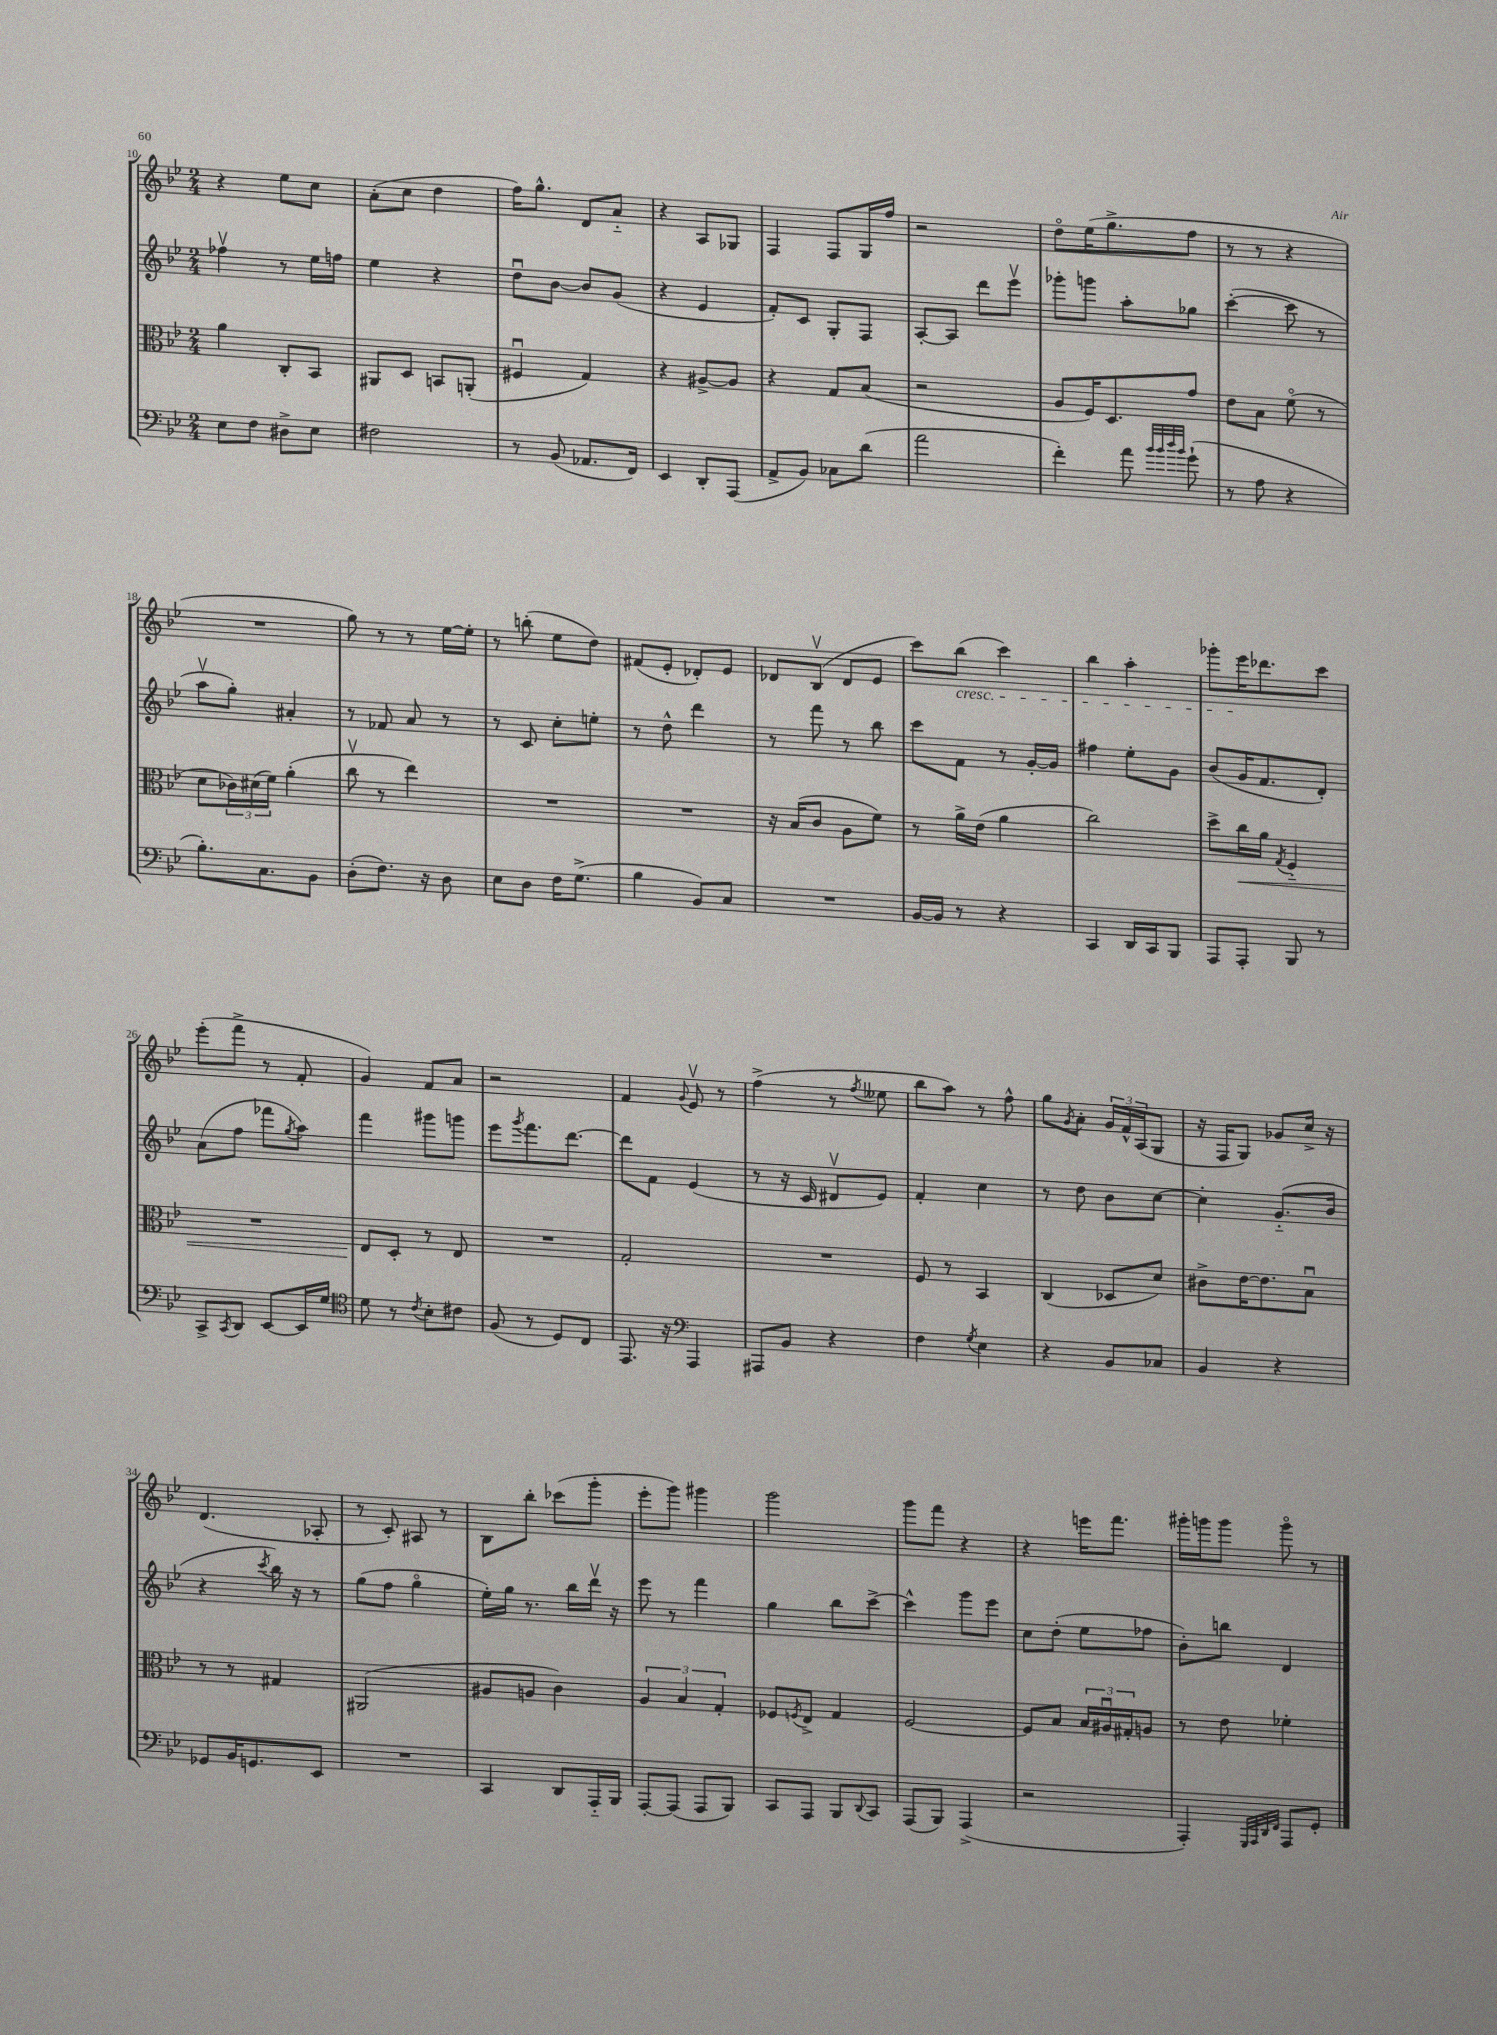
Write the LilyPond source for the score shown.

<<
\new StaffGroup <<
\new Staff = "s0" {
    \clef treble \key bes \major \numericTimeSignature \time 2/4
    r4 ees''8 c''8 |
    a'8-.( c''8 d''4 |
    f''16) g''8.-^ d'8 a'8-_ |
    r4 a8 ges8 |
    f4 f8 g16 f''16 |
    r2 |
    d''8\flageolet ees''16( g''8.-> f''8 |
    r8 r8 r4 |
    R2 |
    g''8) r8 r8 ees''16~ ees''16-. |
    r8 b''8-.( ees''8 d''8) |
    fis'8( ees'8-. des'8-.) ees'8 |
    des'8 bes8\upbow( des'8 ees'8 |
    c'''8) bes''8\cresc( c'''4) |
    bes''4 a''4-. |
    ges'''8-. ees'''16\! des'''8. c'''8 |
    ees'''8-.( f'''8-> r8 f'8-. |
    g'4) f'8 a'8 |
    r2 |
    f'4 \appoggiatura { g'8 } ees'8\upbow r8 |
    f''4->( r8 \acciaccatura { f''8 } eeses''8 |
    bes''8 a''8) r8 f''8-^ |
    g''8 \acciaccatura { g'8 } a'8-. \tuplet 3/2 { g'16 f'16-^ a16( } g8 |
    r16 f16 g8) ges'8 c''16-> r16 |
    d'4.( aes8-. |
    r8 c'8-.) ais8 r8 |
    bes8 bes''8-. ces'''8( g'''8-. |
    ees'''8-. g'''8) gis'''4 |
    g'''2 |
    g'''8 f'''8 r4 |
    r4 e'''16 f'''8. |
    gis'''16-. g'''16 g'''8 g'''8\flageolet r8 \bar "|." |
}
\new Staff = "s1" {
    \clef treble \key bes \major \numericTimeSignature \time 2/4
    fes''4\upbow r8 ees''16 f''16 |
    ees''4 r4 |
    d''8\downbow bes'8~ bes'8 g'8( |
    r4 ees'4 |
    f'8-.) c'8 g8-. f8 |
    a8~-. a8 d'''8 ees'''8\upbow |
    ges'''8-. g'''8 a''8-. ges''8 |
    c'''4~-.( c'''8 r8 |
    a''8\upbow g''8-.) ais'4-. |
    r8 fes'8 a'8 r8 |
    r8 c'8 c''8-. e''8-. |
    r8 d''8-^ d'''4 |
    r8 f'''8 r8 bes''8 |
    c'''8 f'8 r8 g'16~-. g'16 |
    fis''4 ees''8-. g'8 |
    bes'8( g'16 f'8. d'8-.) |
    a'8( f''8 fes'''8 \acciaccatura { g''8 } a''8) |
    f'''4 gis'''8 g'''8 |
    ees'''8 \acciaccatura { g'''8 } f'''8. d'''8.~ |
    d'''8 f'8 ees'4( |
    r8 r16 c'16 dis'8\upbow ees'8) |
    f'4-. c''4 |
    r8 d''8 bes'8 c''8~ |
    c''4-. g'8.-_( bes'16 |
    r4 \acciaccatura { c'''8 } bes''16) r16 r8 |
    g''8( f''8 g''4\flageolet |
    ees''16-.) g''16 r8. bes''16 d'''16\upbow r16 |
    ees'''8 r8 f'''4 |
    g''4 bes''8 c'''8~-> |
    c'''4-^ g'''8 ees'''8 |
    c''8 d''8-.( ees''8 fes''8 |
    bes'8-.) b''8 d'4 \bar "|." |
}
\new Staff = "s2" {
    \clef alto \key bes \major \numericTimeSignature \time 2/4
    a'4 c8-. bes,8 |
    ais,8 d8 b,8 a,8-.( |
    fis4\downbow g4) |
    r4 ais8~-> ais8 |
    r4 g8 bes8( |
    r2 |
    a8 f16) d8. g'8 |
    ees'8 bes8 f'8\flageolet( r8 |
    d'8 \tuplet 3/2 { ces'16) dis'16( f'16) } a'4-.( |
    c''8\upbow r8 ees''4) |
    R2 |
    R2 |
    r16 bes16( c'8 a8 f'8) |
    r8 a'16-> ees'16( a'4 |
    c''2) |
    d''8-> c''16\< a'16 \acciaccatura { g8 } f4-_ |
    R2 |
    ees8\! d8-. r8 ees8 |
    R2 |
    g2-. |
    R2 |
    f8 r8 bes,4 |
    c4( des8 d'8) |
    cis'8-> ees'16~ ees'8. bes8\downbow |
    r8 r8 gis4 |
    ais,2( |
    ais8 a8 c'4) |
    \tuplet 3/2 { a4 bes4 g4-. } |
    fes8 \acciaccatura { f8 } ees8-> g4 |
    f2~ |
    f8 bes8 \tuplet 3/2 { bes16 ais16\downbow gis16-. } a8 |
    r8 ees'8 fes'4-. \bar "|." |
}
\new Staff = "s3" {
    \clef bass \key bes \major \numericTimeSignature \time 2/4
    ees8 f8 dis8-> ees8 |
    fis2 |
    r8 bes,8( aes,8. f,16) |
    ees,4 d,8-. a,,8( |
    a,8-> bes,8) ces8 d'8( |
    a'2 |
    f'4-.) a'8 \grace { bes'32 bes'32 d''32 bes'32 } g'8-!( |
    r8 a8 r4 |
    bes8.-.) c8. bes,8 |
    d8-.( f8.) r16 d8 |
    ees8 d8 f16 g8.->( |
    bes4 bes,8) c8 |
    R2 |
    bes,16~ bes,16 r8 r4 |
    c,4 d,16 c,16 bes,,8 |
    a,,8 a,,8-. bes,,8 r8 |
    c,8-> \acciaccatura { c,8 } d,8 ees,8~ ees,16 g16 |
    \clef tenor d'8 r8 \acciaccatura { c'8 } bes8-. cis'8 |
    f8( r8 d8) c8 |
    ees,8. r16 \clef bass a,,4 |
    ais,,8 bes,8 r4 |
    f4 \acciaccatura { g8 } ees4 |
    r4 bes,8 ces8 |
    bes,4 r4 |
    ges,8 bes,16 g,8. ees,8 |
    R2 |
    c,4 d,8 a,,16-_ bes,,16 |
    a,,8~-. a,,8( a,,8 bes,,8) |
    c,8 a,,8 bes,,8 \appoggiatura { d,8 } c,8 |
    a,,8( bes,,8) a,,4->( |
    r2 |
    a,,4-.) \grace { g,,32 a,,32 d,32 f,32 } a,,8 g,8-. \bar "|." |
}
>>
>>
\layout { \context { \Score currentBarNumber = #10 } }
